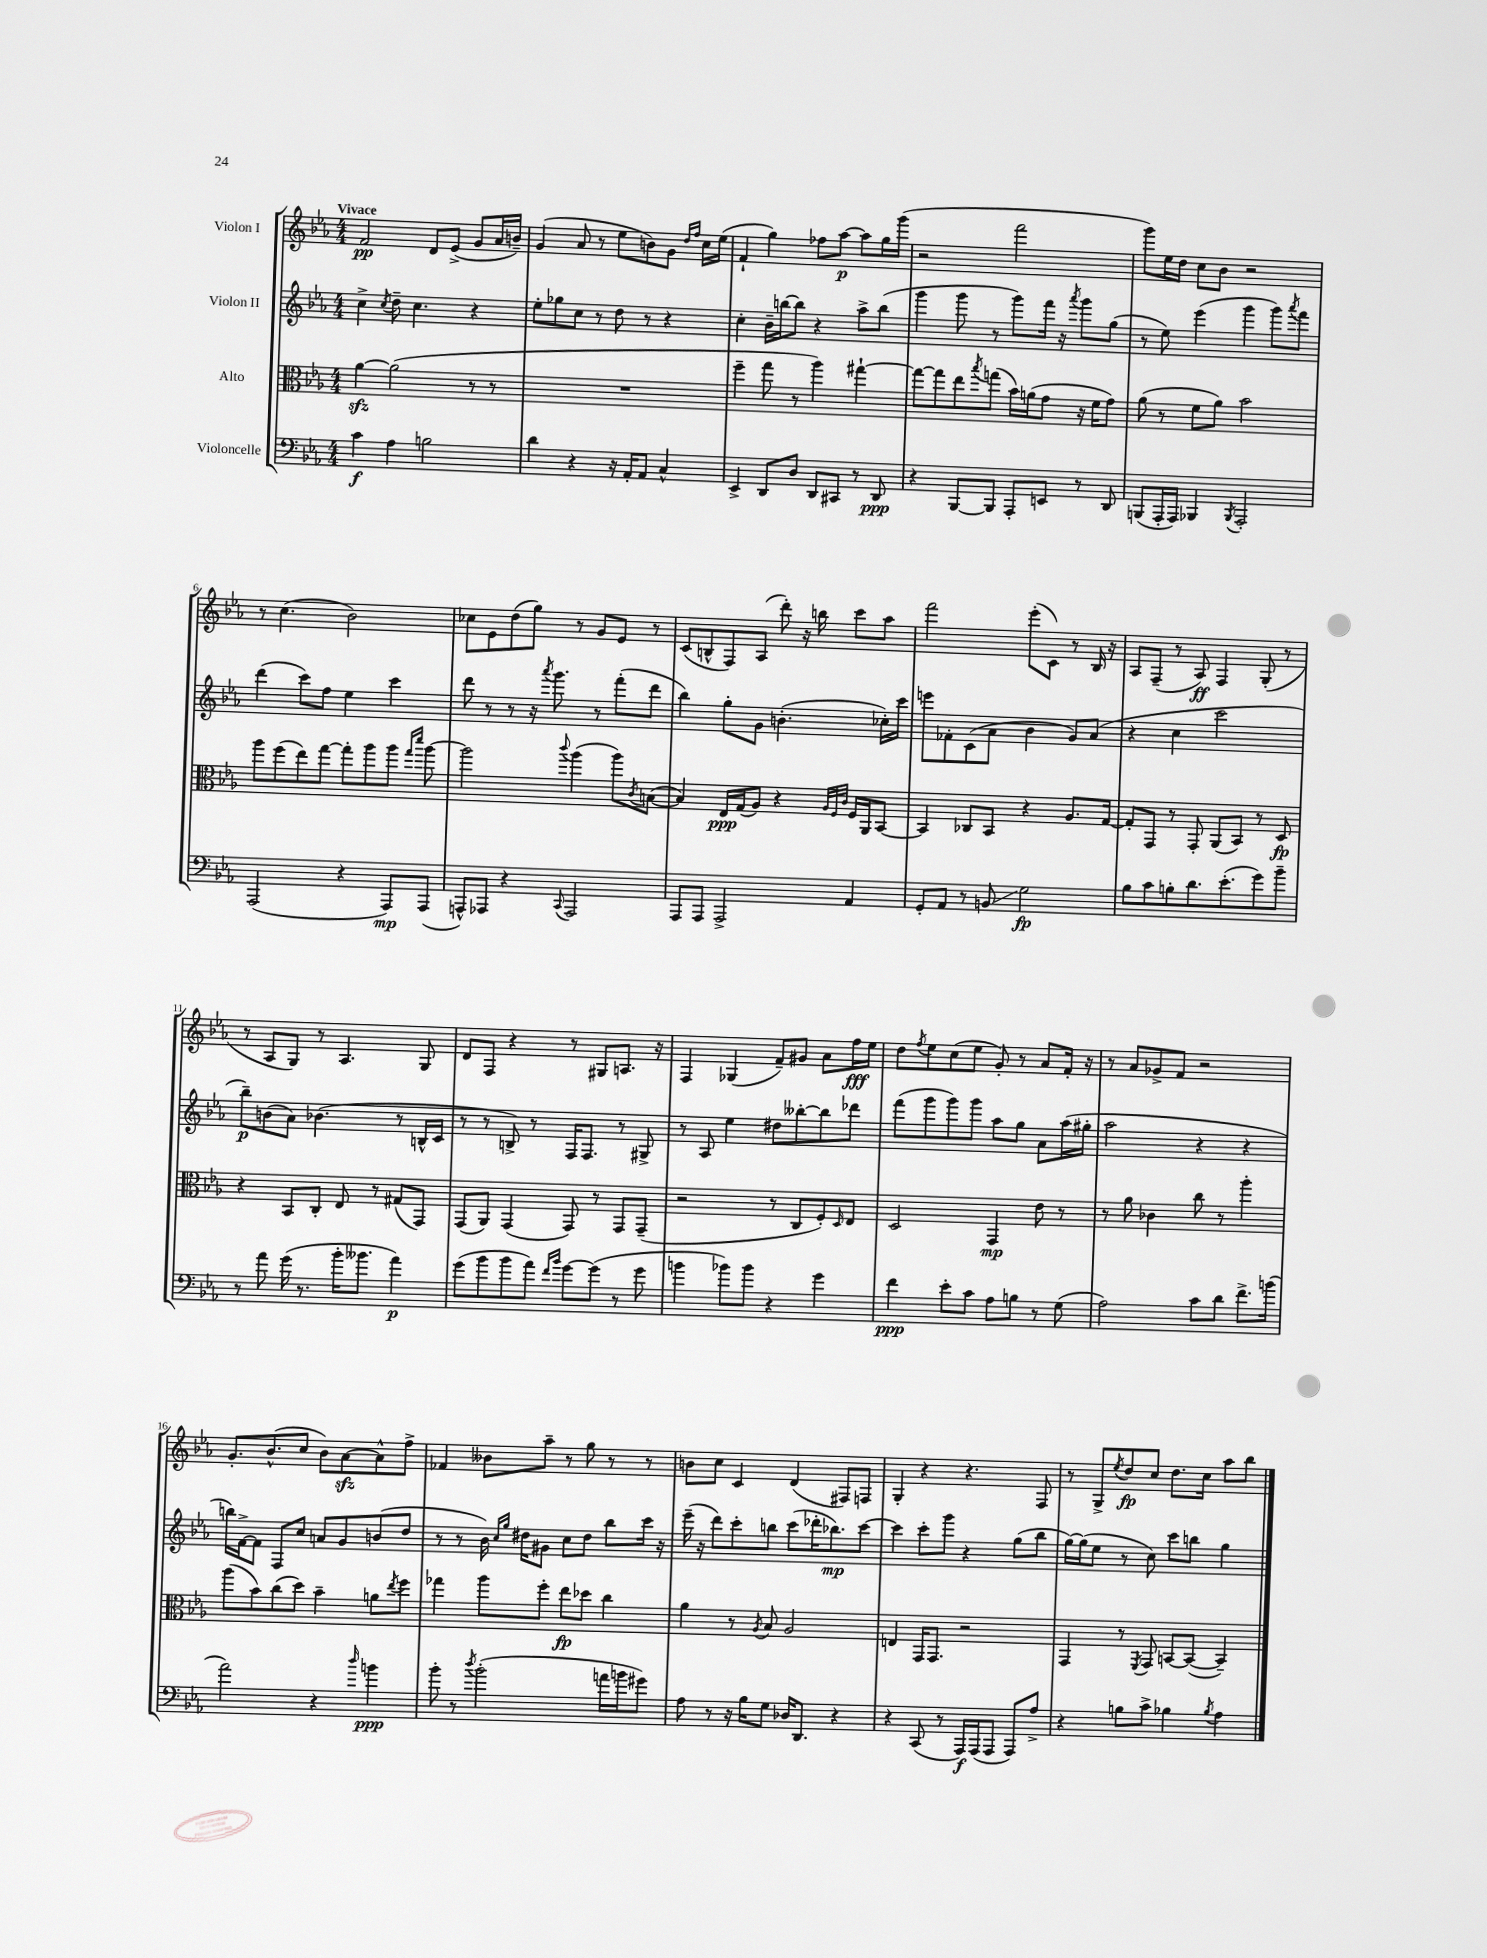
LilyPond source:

<<
\new StaffGroup <<
\new Staff = "s0" \with { instrumentName = "Violon I" } {
    \clef treble \key ees \major \numericTimeSignature \time 4/4 \tempo "Vivace"
    f'2\pp d'8 ees'8->( g'8 aes'16 b'16--) |
    g'4( aes'8 r8 ees''8 b'8) g'8 \grace { d''16 f''16 } c''16 ees''16( |
    f'4-! g''4) fes''8 aes''8~\p aes''8 g''16 g'''16( |
    r2 f'''2 |
    g'''8) ees''16 d''16 c''8 bes'8 r2 |
    r8 c''4.( bes'2) |
    ces''8 ees'8 d''8( g''8) r8 g'8 ees'8 r8 |
    c'8( b8-^ f8) aes8( d'''8-.) r16 b''16 c'''8 aes''8 |
    f'''2 ees'''8-.( c'8) r8 bes16 r16 |
    aes8 f8--( r8 aes8\ff) f4 g8-.( r8 |
    r8 aes8 g8) r8 aes4. g8 |
    d'8 f8 r4 r8 gis8 a8. r16 |
    f4 ges4( f'8--) gis'8 aes'8 f''16\fff ees''16 |
    d''8 \acciaccatura { f''8 } ees''8 c''8( ees''8 g'8-.) r8 aes'8 f'16-. r16 |
    r8 aes'8 ges'8-> f'8 r2 |
    g'8.-. bes'8.-^( c''8 bes'8) aes'8~\sfz aes'8-^ f''8-> |
    fes'4 beses'8 aes''8-- r8 g''8 r8 r8 |
    b'8 c''8 c'4 d'4( fis8) f8 |
    g4-. r4 r4. f8 |
    r8 g8-> \acciaccatura { ees''8 } d''8\fp c''8 d''8. c''16 aes''8 bes''8 \bar "|." |
}
\new Staff = "s1" \with { instrumentName = "Violon II" } {
    \clef treble \key ees \major \numericTimeSignature \time 4/4
    c''4-> \acciaccatura { c''8 } d''8-- c''4. r4 |
    ees''8-. ges''8 c''8 r8 d''8 r8 r4 |
    c''4-. bes'16-- b''16~ b''8 r4 aes''8-> b''8( |
    g'''4 g'''8 r8 g'''8) f'''16 r16 \acciaccatura { aes'''8 } g'''8 g''8( |
    r8 ees''8) ees'''4( g'''4 g'''8) \acciaccatura { aes'''8 } f'''8 |
    d'''4( c'''8) f''8 ees''4 c'''4 |
    d'''8 r8 r8 r16 \acciaccatura { aes'''8 } g'''8. r8 f'''8-.( d'''8 |
    bes''4) g''8-. g'8 b'4.-.( ces''16-.) c'''16 |
    e'''8 fes'8-. c'8( aes'8 bes'4 g'8) aes'8( |
    r4 c''4 c'''2 |
    bes''8--\p) b'8( aes'8) bes'4.( r8 b16-^ c'16 |
    r8 r8 b8->) r8 f16 f8. r8 gis8-> |
    r8 aes8 ees''4 dis''8 beses''8~-. beses''8 des'''8 |
    f'''8( g'''8 g'''8) g'''8 aes''8 g''8 aes'8 aes''16( gis''16-. |
    aes''2 r4 r4 |
    b''16) f'16~-> f'8 f8 c''8 a'8 g'8 b'8( d''8 |
    r8 r8 bes'16) \grace { c''16 g''16 } dis''16 gis'8 c''8 dis''8 bes''8 c'''16 r16 |
    ees'''16--( r16 d'''8) c'''8-. b''8 c'''8( des'''16-. bes''8.\mp) c'''8~ |
    c'''4 c'''8-. g'''8 r4 g''8( bes''8 |
    g''16~) g''16( ees''8 r8 c''8) c'''8 b''8 g''4 \bar "|." |
}
\new Staff = "s2" \with { instrumentName = "Alto" } {
    \clef alto \key ees \major \numericTimeSignature \time 4/4
    aes'4~\sfz aes'2( r8 r8 |
    R1 |
    f''4-- g''8 r8 aes''4) gis''4~-! |
    gis''8~ gis''8 ees''8 \acciaccatura { bes''8 } g''8( bes'16) a'16( g'8 r16 f'16 g'8) |
    aes'8( r8 f'8 aes'8) bes'2 |
    aes''8 f''8( ees''8) g''8~ g''8-. aes''8 aes''8 \grace { g''16 d'''16 } aes''8~ |
    aes''2 \appoggiatura { c'''8 } aes''4( aes''8) \acciaccatura { c'8 } b8~( |
    b4) ees16\ppp g16( aes8) r4 \grace { aes32 f32 c'32 } f16 aes,16 bes,8~ |
    bes,4 ces8 bes,8 r4 aes8. g16~ |
    g8-. g,8 r8 g,8-. aes,8( bes,8) r8 d8\fp |
    r4 bes,8 c8-. ees8 r8 gis8( g,8) |
    g,8( aes,8) g,4( g,8) r8 g,8 g,8--( |
    r2 r8 c8 f8-.) \grace { d16 } ees8 |
    d2 g,4\mp ees'8 r8 |
    r8 aes'8 ces'4 c''8 r8 aes''4-. |
    aes''8( bes'8) c''8( d''8) bes'4-- a'8 \acciaccatura { ees''8 } f''8 |
    ges''4 aes''8 f''8-. ees''8\fp des''8 c''4 |
    aes'4 r8 \acciaccatura { aes8 } bes8 aes2 |
    e4 g,16 g,8. r2 |
    g,4 r8 \acciaccatura { f,8 } g,8 b,8~ b,8~( b,4--) \bar "|." |
}
\new Staff = "s3" \with { instrumentName = "Violoncelle" } {
    \clef bass \key ees \major \numericTimeSignature \time 4/4
    c'4\f aes4 b2 |
    d'4 r4 r16 aes,16-. aes,8 c4-^ |
    ees,4-> d,8 d8 d,8 cis,8 r8 d,8\ppp |
    r4 bes,,8~ bes,,8 aes,,8-. e,8 r8 d,8 |
    b,,8( aes,,16-. aes,,16) bes,,4 \acciaccatura { bes,,8 } aes,,2-. |
    aes,,2( r4 aes,,8\mp) aes,,8( |
    a,,8-^) aes,,8 r4 \appoggiatura { c,8 } aes,,2 |
    aes,,8 aes,,8 aes,,2-> aes,4 |
    g,8-. aes,8 r8 b,8\glissando g2\fp |
    bes8 c'8 b8-. d'8. ees'8.-.( g'8) bes'8-- |
    r8 aes'8 g'16( r8. bes'16-. beses'8. aes'4\p) |
    g'8( bes'8 bes'8 aes'8) \grace { f'16 bes'16 } g'8~ g'8( r8 g'8 |
    b'4 bes'8) bes'8 r4 g'4 |
    f'4\ppp ees'8-. c'8 aes8 b8 r8 g8( |
    aes2) c'8 d'8 f'8.-> b'16( |
    aes'2) r4 \grace { d''16 } b'4\ppp |
    bes'8-. r8 \acciaccatura { d''8 } bes'2-.( a'16 b'16 gis'8) |
    aes8 r8 r16 bes16 g8 des16 d,8. r4 |
    r4 c,8( r8 aes,,16\f) aes,,16( aes,,8 aes,,8) aes8-> |
    r4 b8 c'8-> bes4 \acciaccatura { bes8 } aes4 \bar "|." |
}
>>
>>
